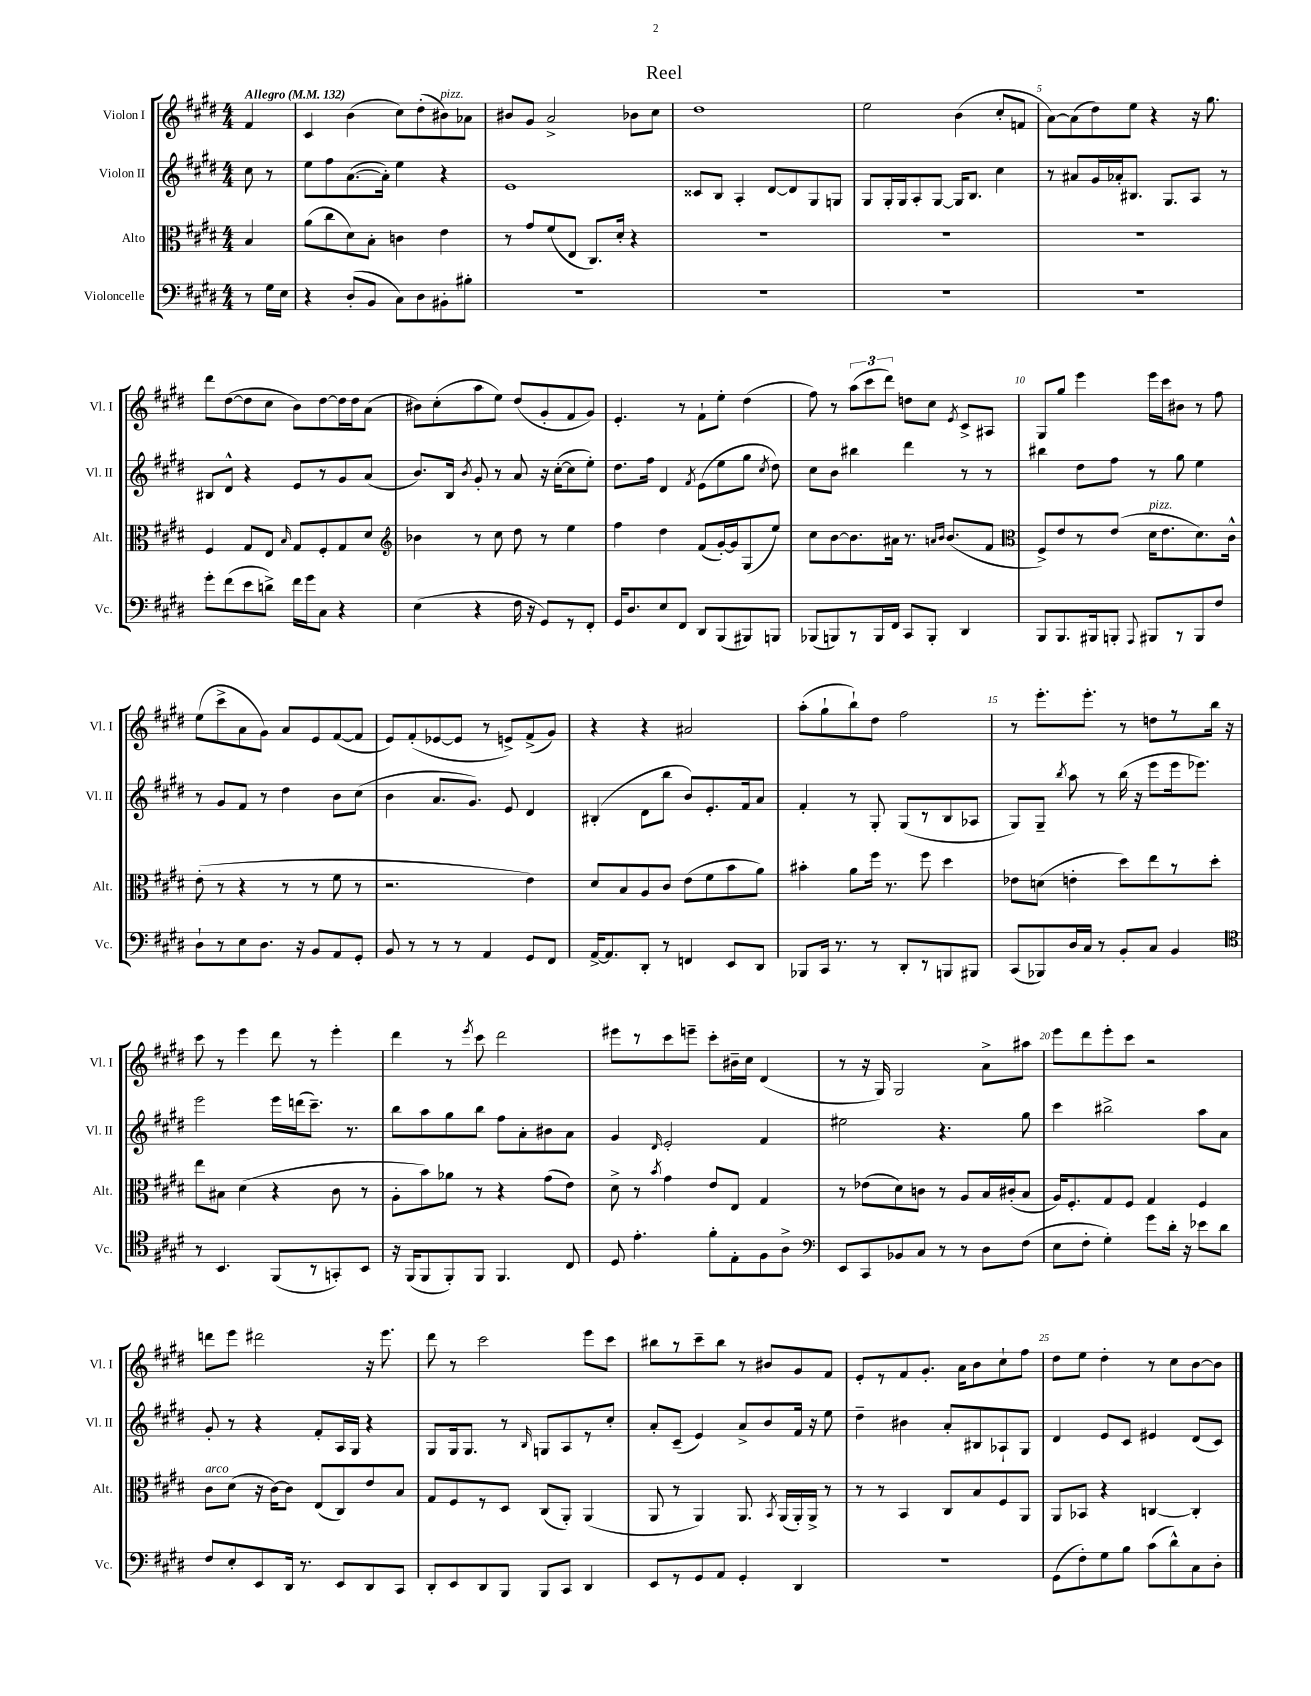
\header { title = "Reel" }
<<
\new StaffGroup <<
\new Staff = "s0" \with { instrumentName = "Violon I" shortInstrumentName = "Vl. I" } {
    \clef treble \key e \major \numericTimeSignature \time 4/4 \partial 4 \tempo "Allegro" 4 = 132
    \autoBeamOff fis'4 |
    cis'4 b'4( cis''8[) dis''8-.( bis'8^\markup { \italic "pizz." }) aes'8] |
    bis'8[ gis'8] a'2-> bes'8[ cis''8] |
    dis''1 |
    e''2 b'4( cis''8[-. f'8] |
    a'8[~) a'8( dis''8) e''8] r4 r16 gis''8. |
    dis'''8[ dis''8~( dis''8 cis''8] b'8[) dis''8~ dis''16 dis''16 a'8]( |
    bis'8[) cis''8-.( a''8 e''8]) dis''8[( gis'8-. fis'8 gis'8]) |
    e'4.-. r8 fis'8[-! e''8]-. dis''4( |
    fis''8) r8 \tuplet 3/2 { a''8[( cis'''8 dis'''8]) } d''8[ cis''8] \acciaccatura { e'8 } cis'8[-> ais8] |
    gis8[ gis''8] e'''4 e'''16[ cis'''16 bis'8] r8 fis''8 |
    e''8[( cis'''8-> a'8 gis'8]) a'8[ e'8 fis'8~( fis'8] |
    e'8[) fis'8-.( ees'8~ ees'8] r8 e'8[->) fis'8->( gis'8]) |
    r4 r4 ais'2 |
    a''8[-.( gis''8-! b''8-!) dis''8] fis''2 |
    r8 e'''8.[-. e'''8.]-. r8 d''8[ r8 b''16] r16 |
    cis'''8 r8 e'''4 dis'''8 r8 e'''4-. |
    dis'''4 r8 \acciaccatura { e'''8 } cis'''8 dis'''2 |
    eis'''8[ r8 cis'''8 e'''8]-- cis'''8[-. bis'16-- cis''16] dis'4( |
    r8 r16 gis16) gis2 a'8[-> ais''8] |
    e'''8[ dis'''8 e'''8-. cis'''8] r2 |
    d'''8[ e'''8] dis'''2 r16 e'''8. |
    dis'''8 r8 cis'''2 e'''8[ cis'''8] |
    bis''8[ r8 cis'''8-- bis''8] r8 bis'8[ gis'8 fis'8] |
    e'8[-. r8 fis'8 gis'8.]-. a'16[ b'8 cis''8-! fis''8] |
    dis''8[ e''8] dis''4-. r8 cis''8[ b'8~ b'8] \bar "|." |
}
\new Staff = "s1" \with { instrumentName = "Violon II" shortInstrumentName = "Vl. II" } {
    \clef treble \key e \major \numericTimeSignature \time 4/4 \partial 4
    \autoBeamOff cis''8 r8 |
    e''8[ fis''8 a'8.~( a'16]-.) e''4 r4 |
    e'1 |
    cisis'8[ b8] a4-. dis'8[~ dis'8 gis8 g8] |
    gis8[ gis16-. gis16 a8-. gis8]~ gis16[ b8.] cis''4 |
    r8 ais'8[ gis'16 aes'16-. bis8.] gis8.[ a8] r8 |
    bis8[ dis'8]-^ r4 e'8[ r8 gis'8 a'8]( |
    b'8.[) b16] \acciaccatura { b'8 } gis'8-. r8 a'8 r16 cis''16[~-.( cis''8 e''8]-.) |
    dis''8.[ fis''16] dis'4 \acciaccatura { fis'8 } e'8[( e''8 gis''8] \acciaccatura { cis''8 } dis''8) |
    cis''8[ b'8] bis''4 dis'''4 r8 r8 |
    bis''4 dis''8[ fis''8] r8 gis''8 e''4 |
    r8 gis'8[ fis'8] r8 dis''4 b'8[ cis''8]( |
    b'4 a'8.[ gis'8.]) e'8 dis'4 |
    bis4-.( dis'8[ b''8] b'8[) e'8.-. fis'16 a'8] |
    fis'4-. r8 gis8-. gis8[( r8 b8 aes8] |
    gis8[) gis8]-- \acciaccatura { b''8 } a''8 r8 b''16( r16 e'''8[ e'''16 ees'''8.]) |
    e'''2 e'''16[ d'''16( cis'''8.]--) r8. |
    b''8[ a''8 gis''8 b''8] fis''8[ a'8-. bis'8 a'8] |
    gis'4 \grace { dis'16 } e'2-. fis'4 |
    eis''2 r4. gis''8 |
    cis'''4 bis''2-> a''8[ a'8] |
    gis'8-. r8 r4 fis'8[-. a16 gis16] r4 |
    gis8[ gis16 gis8.] r8 \grace { b16 } g8[ a8 r8 cis''8]-. |
    a'8[-. cis'8]--( e'4) a'8[-> b'8 fis'16] r16 e''8 |
    dis''4-- bis'4 a'8[-. bis8 aes8-! gis8] |
    dis'4 e'8[ cis'8] eis'4 dis'8[( cis'8]) \bar "|." |
}
\new Staff = "s2" \with { instrumentName = "Alto" shortInstrumentName = "Alt." } {
    \clef alto \key e \major \numericTimeSignature \time 4/4 \partial 4
    \autoBeamOff b4 |
    a'8[( cis''8 dis'8) b8]-. c'4 e'4 |
    r8 gis'8[ fis'8( e8] cis8.[) dis'16]-. r4 |
    R1 |
    R1 |
    R1 |
    fis4 gis8[ e8] \grace { b16 } gis8[ fis8-. gis8 dis'8] |
    \clef treble bes'4 r8 cis''8 dis''8 r8 e''4 |
    fis''4 dis''4 fis'8[( gis'16~-.) gis'16 gis8( e''8]) |
    cis''8[ b'8~ b'8. ais'16] r8. \grace { a'16[ b'16] } b'8.[( fis'8] |
    \clef alto fis8[->) e'8 r8 e'8]( dis'16[^\markup { \italic "pizz." } e'8. dis'8.) cis'16]-^ |
    e'8-.( r8 r4 r8 r8 fis'8 r8 |
    r2. e'4) |
    dis'8[ b8 a8 cis'8] e'8[( fis'8 b'8 a'8]) |
    bis'4-. a'8[ fis''16] r8. fis''8 dis''4 |
    ees'8[ d'8]( e'4-. dis''8[) e''8 r8 dis''8]-. |
    e''8[ bis8] dis'4( r4 cis'8 r8 |
    a8[-. b'8) aes'8] r8 r4 gis'8[( e'8]) |
    dis'8-> r8 \acciaccatura { b'8 } gis'4 e'8[ e8] gis4 |
    r8 ees'8[( dis'8) c'8] r8 a8[ b16 cis'16-.( b8] |
    a16[) fis8.-. gis8 fis8] gis4 fis4 |
    cis'8[^\markup { \italic "arco" } dis'8]( r16 cis'16[~) cis'8] e8[( cis8) e'8 b8] |
    gis8[ fis8 r8 dis8] cis8[( a,8]-.) a,4( |
    a,8 r8 a,4) a,8. \acciaccatura { b,8 } a,16[( a,16-.) a,16]-> r8 |
    r8 r8 b,4 cis8[ b8 fis8 a,8] |
    a,8[ bes,8] r4 c4~ c4-. \bar "|." |
}
\new Staff = "s3" \with { instrumentName = "Violoncelle" shortInstrumentName = "Vc." } {
    \clef bass \key e \major \numericTimeSignature \time 4/4 \partial 4
    \autoBeamOff r8 gis16[ e16] |
    r4 dis8[-.( b,8] cis8[) dis8 bis,8-. bis8]-. |
    R1 |
    R1 |
    R1 |
    R1 |
    gis'8[-. fis'8( e'8 d'8]->) fis'16[ gis'16 cis8] r4 |
    e4( r4 fis16 r16 gis,8[) r8 fis,8]-. |
    gis,16[ dis8. e8 fis,8] dis,8[ b,,8( bis,,8) b,,8] |
    bes,,8[( b,,8) r8 b,,16 fis,16] cis,8[ b,,8]-. dis,4 |
    b,,8[ b,,8. bis,,16 b,,8]-. \appoggiatura { a,,8 } bis,,8[ r8 bis,,8 fis8] |
    dis8[-! r8 e8 dis8.] r16 b,8[ a,8 gis,8]-. |
    b,8 r8 r8 r8 a,4 gis,8[ fis,8] |
    a,16[~-> a,8. dis,8]-. r8 f,4 e,8[ dis,8] |
    bes,,8[ cis,16] r8. r8 dis,8[-. r8 b,,8 bis,,8] |
    cis,8[( bes,,8) dis16 cis16] r8 b,8[-. cis8] b,4 |
    \clef tenor r8 b,4. fis,8[( r8 g,8-.) b,8] |
    r16 fis,16[( fis,8 fis,8-.) fis,8] fis,4. cis8 |
    dis8 e'4.-. fis'8[-. e8-. fis8 a8]-> |
    \clef bass e,8[ cis,8 bes,8 cis8] r8 r8 dis8[ fis8]( |
    e8[ fis8]-. gis4-.) gis'8[ dis'16]-. r16 ees'8[ dis'8] |
    fis8[ e8-. e,8 dis,16] r8. e,8[ dis,8 cis,8] |
    dis,8[-. e,8 dis,8 b,,8] b,,8[ cis,8] dis,4 |
    e,8[ r8 gis,8 a,8] gis,4-. dis,4 |
    R1 |
    gis,8[( fis8-.) gis8 b8] cis'8[( dis'8-^) cis8 dis8]-. \bar "|." |
}
>>
>>
\layout { \context { \Score \override BarNumber.break-visibility = ##(#f #t #t) barNumberVisibility = #(every-nth-bar-number-visible 5) } }
